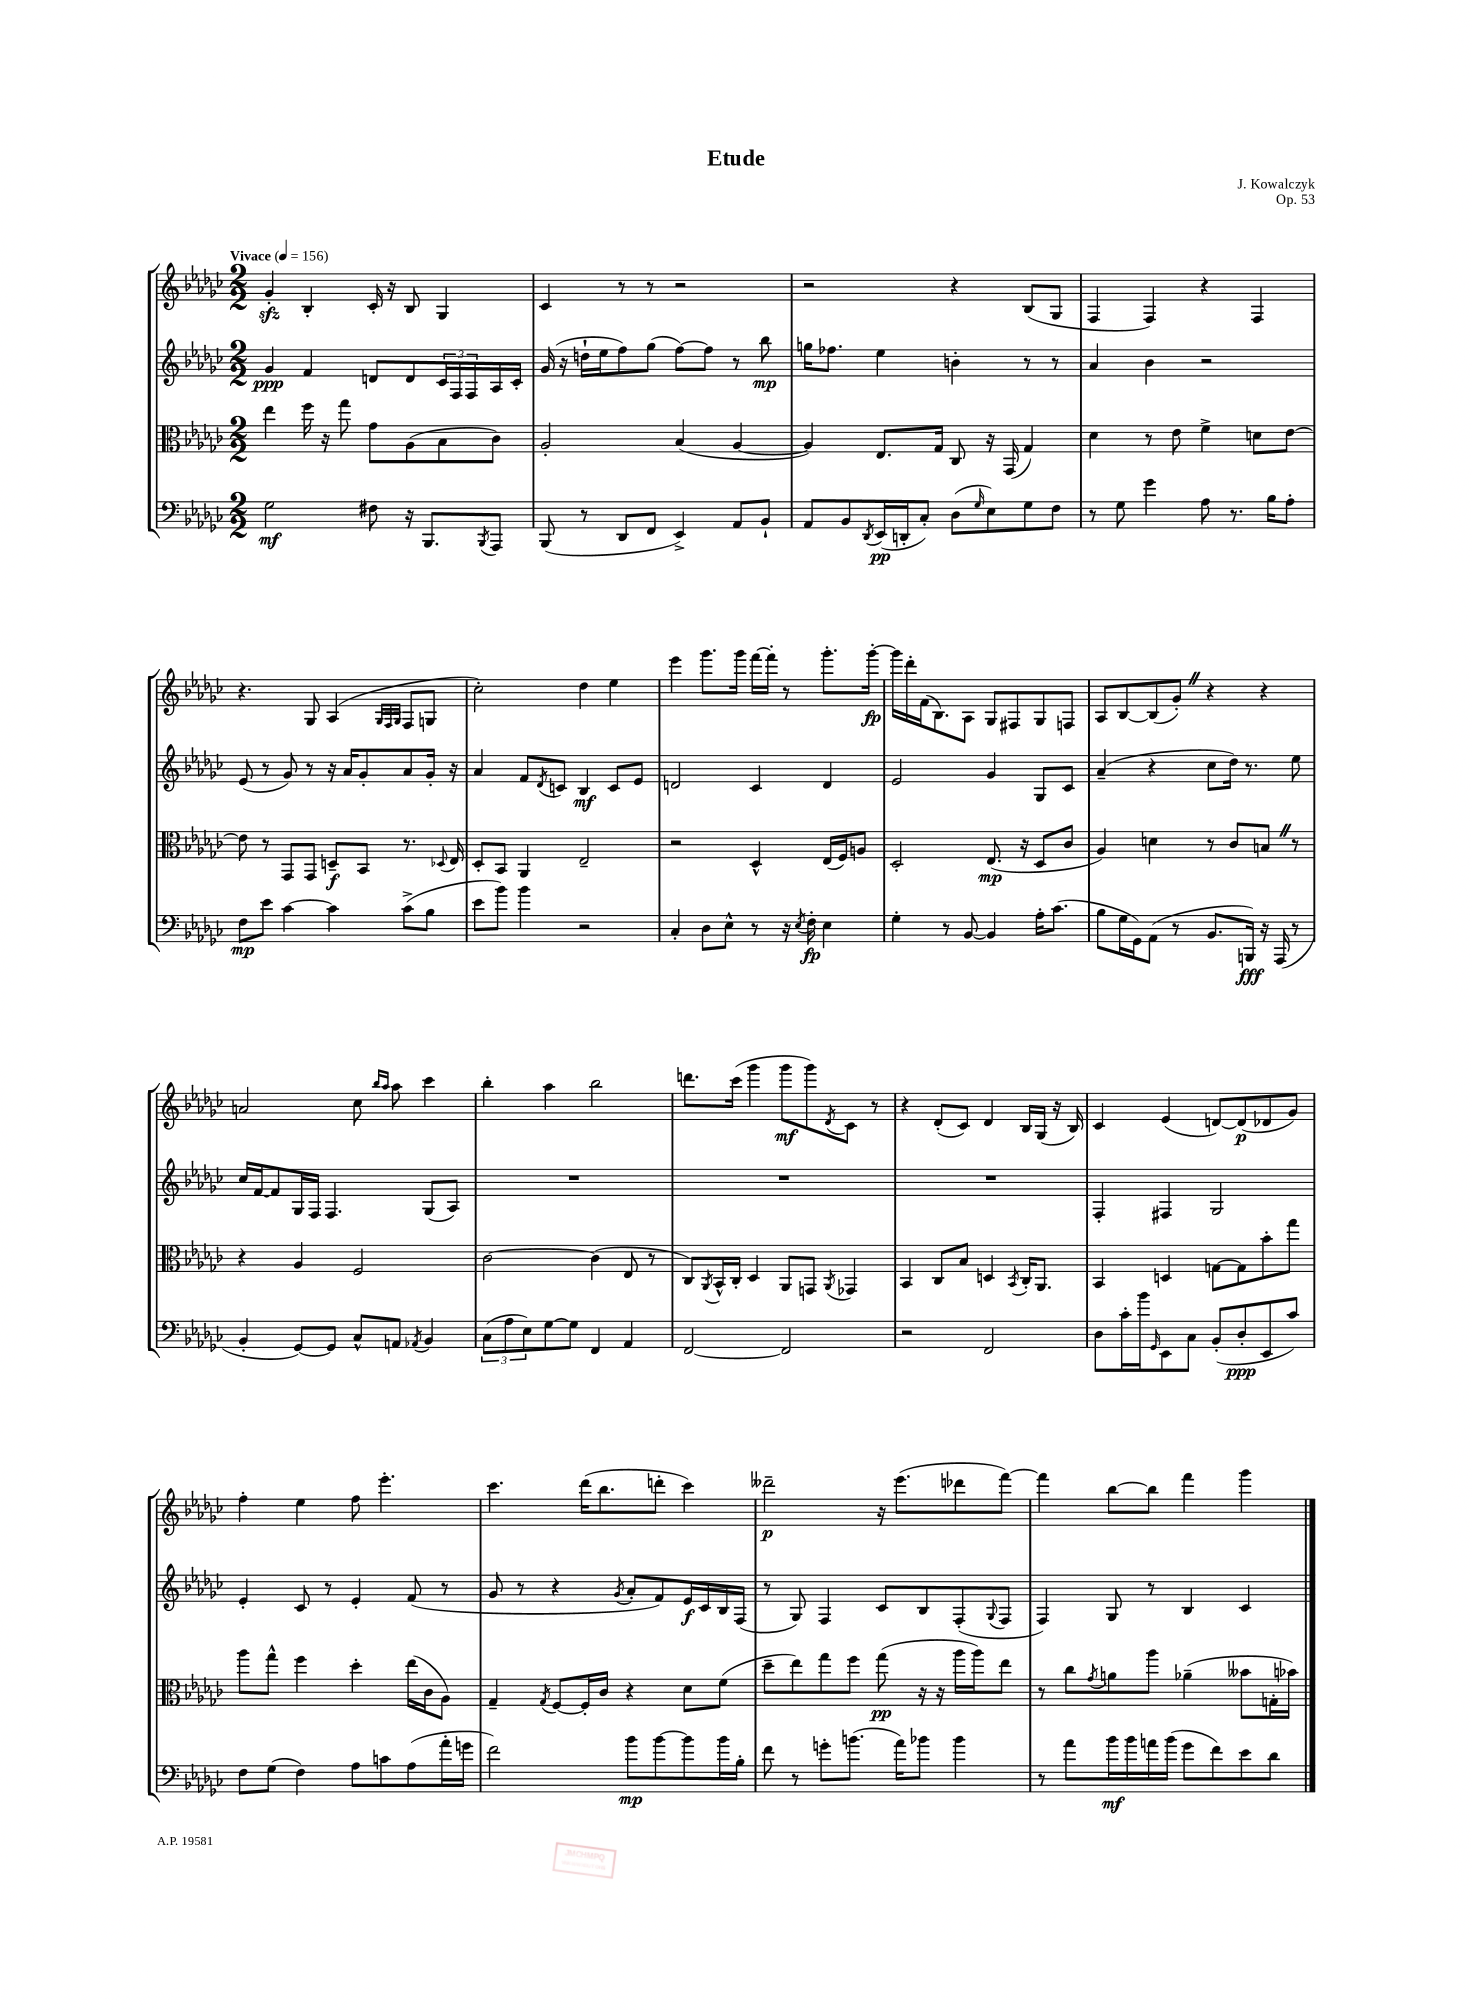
\header { title = "Etude" composer = "J. Kowalczyk" opus = "Op. 53" }
<<
\new StaffGroup <<
\new Staff = "s0" {
    \clef treble \key ges \major \numericTimeSignature \time 2/2 \tempo "Vivace" 4 = 156
    ges'4-.\sfz bes4-. ces'16-. r16 bes8 ges4 |
    ces'4 r8 r8 r2 |
    r2 r4 bes8( ges8 |
    f4 f4) r4 f4 |
    r4. ges8 aes4( \grace { ges32 f32 ges32 } f8 g8 |
    ces''2-.) des''4 ees''4 |
    ees'''4 ges'''8. ges'''16 f'''16~ f'''16-. r8 ges'''8.-. ges'''16~-.\fp |
    ges'''16 des'''16-. f'16( bes8.) aes8 ges8 fis8 ges8 f8 |
    aes8 bes8~ bes8( ges'8-.) \once \override BreathingSign.text = \markup { \musicglyph "scripts.caesura.straight" } \breathe r4 r4 |
    a'2 ces''8 \grace { bes''16 aes''16 } aes''8 ces'''4 |
    bes''4-. aes''4 bes''2 |
    d'''8. ces'''16( ges'''4 ges'''8\mf ges'''8) \acciaccatura { des'8 } ces'8 r8 |
    r4 des'8-.( ces'8) des'4 bes16 ges16( r16 bes16) |
    ces'4 ees'4( d'8~) d'8\p( des'8 ges'8) |
    f''4-. ees''4 f''8 ees'''4.-. |
    ces'''4. des'''16( bes''8. d'''8-. ces'''4) |
    deses'''2--\p r16 ees'''8.( des'''8 f'''8~) |
    f'''4 bes''8~ bes''8 f'''4 ges'''4 \bar "|." |
}
\new Staff = "s1" {
    \clef treble \key ges \major \numericTimeSignature \time 2/2
    ges'4\ppp f'4 d'8 d'8 \tuplet 3/2 { ces'16 f16 f16 } aes16 ces'16-. |
    ges'16( r16 d''16-! ees''16 f''8) ges''8( f''8~) f''8 r8 bes''8\mp |
    g''16 fes''8. ees''4 b'4-. r8 r8 |
    aes'4 bes'4 r2 |
    ees'8( r8 ges'8) r8 r16 aes'16 ges'8-. aes'8 ges'16-. r16 |
    aes'4 f'8 \acciaccatura { des'8 } c'8 bes4\mf c'8 ees'8 |
    d'2 ces'4 d'4 |
    ees'2 ges'4 ges8 ces'8 |
    aes'4--( r4 ces''8 des''16) r8. ees''8 |
    ces''16 f'16~ f'8 ges16 f16 f4. ges8( aes8) |
    R1 |
    R1 |
    R1 |
    f4-. fis4 ges2 |
    ees'4-. ces'8 r8 ees'4-. f'8( r8 |
    ges'8 r8 r4 \acciaccatura { ges'8 } aes'8-. f'8) ees'16\f ces'16 bes16 f16( |
    r8 ges8) f4 ces'8 bes8 f8-.( \appoggiatura { ges8 } f8 |
    f4) ges8 r8 bes4 ces'4 \bar "|." |
}
\new Staff = "s2" {
    \clef alto \key ges \major \numericTimeSignature \time 2/2
    ees''4 f''16 r16 ges''8 ges'8 aes8( bes8 ces'8) |
    aes2-. bes4( aes4~ |
    aes4) ees8. ges16 ces8 r16 ges,16( ges4) |
    des'4 r8 ees'8 f'4-> d'8 ees'8~ |
    ees'8 r8 ges,8 ges,8 d8--\f bes,8 r8. \appoggiatura { des8 } ees16 |
    des8-. bes,8 aes,4 ees2-- |
    r2 des4-^ ees16( f16) a8 |
    des2-. ees8.\mp( r16 des8 ces'8 |
    aes4) d'4 r8 ces'8 b8 \once \override BreathingSign.text = \markup { \musicglyph "scripts.caesura.straight" } \breathe r8 |
    r4 aes4 f2 |
    ces'2~ ces'4( ees8 r8 |
    ces8) \acciaccatura { aes,8 } bes,16-^ ces16-. des4 aes,8 g,8 \acciaccatura { aes,8 } ges,4 |
    bes,4 ces8 bes8 d4 \acciaccatura { bes,8 } ces16-. aes,8. |
    bes,4 d4 g8~ g8 bes'8-. ges''8 |
    aes''8 ges''8-^ f''4 des''4-. ees''16( ces'16 aes8) |
    ges4-- \acciaccatura { ges8 } f8~ f16-. ces'16 r4 des'8 f'8( |
    des''8-- ees''8) ges''8 f''8 ges''8\pp( r16 r16 aes''16 aes''16) ees''8 |
    r8 ces''8 \acciaccatura { ges'8 } a'8 aes''8 aes'4--( beses'8 g16-. bes'16) \bar "|." |
}
\new Staff = "s3" {
    \clef bass \key ges \major \numericTimeSignature \time 2/2
    ges2\mf fis8 r16 bes,,8. \acciaccatura { bes,,8 } aes,,8 |
    bes,,8( r8 des,8 f,8 ees,4->) aes,8 bes,8-! |
    aes,8 bes,8 \acciaccatura { des,8 } ees,16\pp( d,16-. ces8-.) des8( \grace { ges16 } ees8) ges8 f8 |
    r8 ges8 ges'4 aes8 r8. bes16 aes8-. |
    f8\mp ees'8 ces'4~ ces'4 ces'8->( bes8 |
    ees'8 bes'8) bes'4 r2 |
    ces4-. des8 ees8-^ r8 r16 \acciaccatura { ees8 } f16-.\fp ees4 |
    ges4-. r8 bes,8~ bes,4 aes16-. ces'8.( |
    bes8 ges16 ges,16) aes,8( r8 bes,8. b,,16\fff) r16 aes,,16( r8 |
    bes,4-. ges,8~) ges,8 ces8-^ a,8 \acciaccatura { aes,8 } bes,4 |
    \tuplet 3/2 { ces8( aes8 ees8) } ges8~ ges8 f,4 aes,4 |
    f,2~ f,2 |
    r2 f,2 |
    des8 ces'16-. bes'16 \grace { ges,16 } ees,8 ces8 bes,8-.( des8-.\ppp ees,8 ces'8) |
    f8 ges8( f4) aes8 c'8 aes8( aes'16-. g'16 |
    f'2) bes'8\mp bes'8~ bes'8 bes'16 bes16-. |
    f'8 r8 g'8-. b'8.( aes'16) bes'8 bes'4 |
    r8 aes'8 bes'16\mf bes'16 a'16 bes'16( ges'8 f'8) ees'8 des'8 \bar "|." |
}
>>
>>
\layout { \context { \Score \remove "Bar_number_engraver" } }
